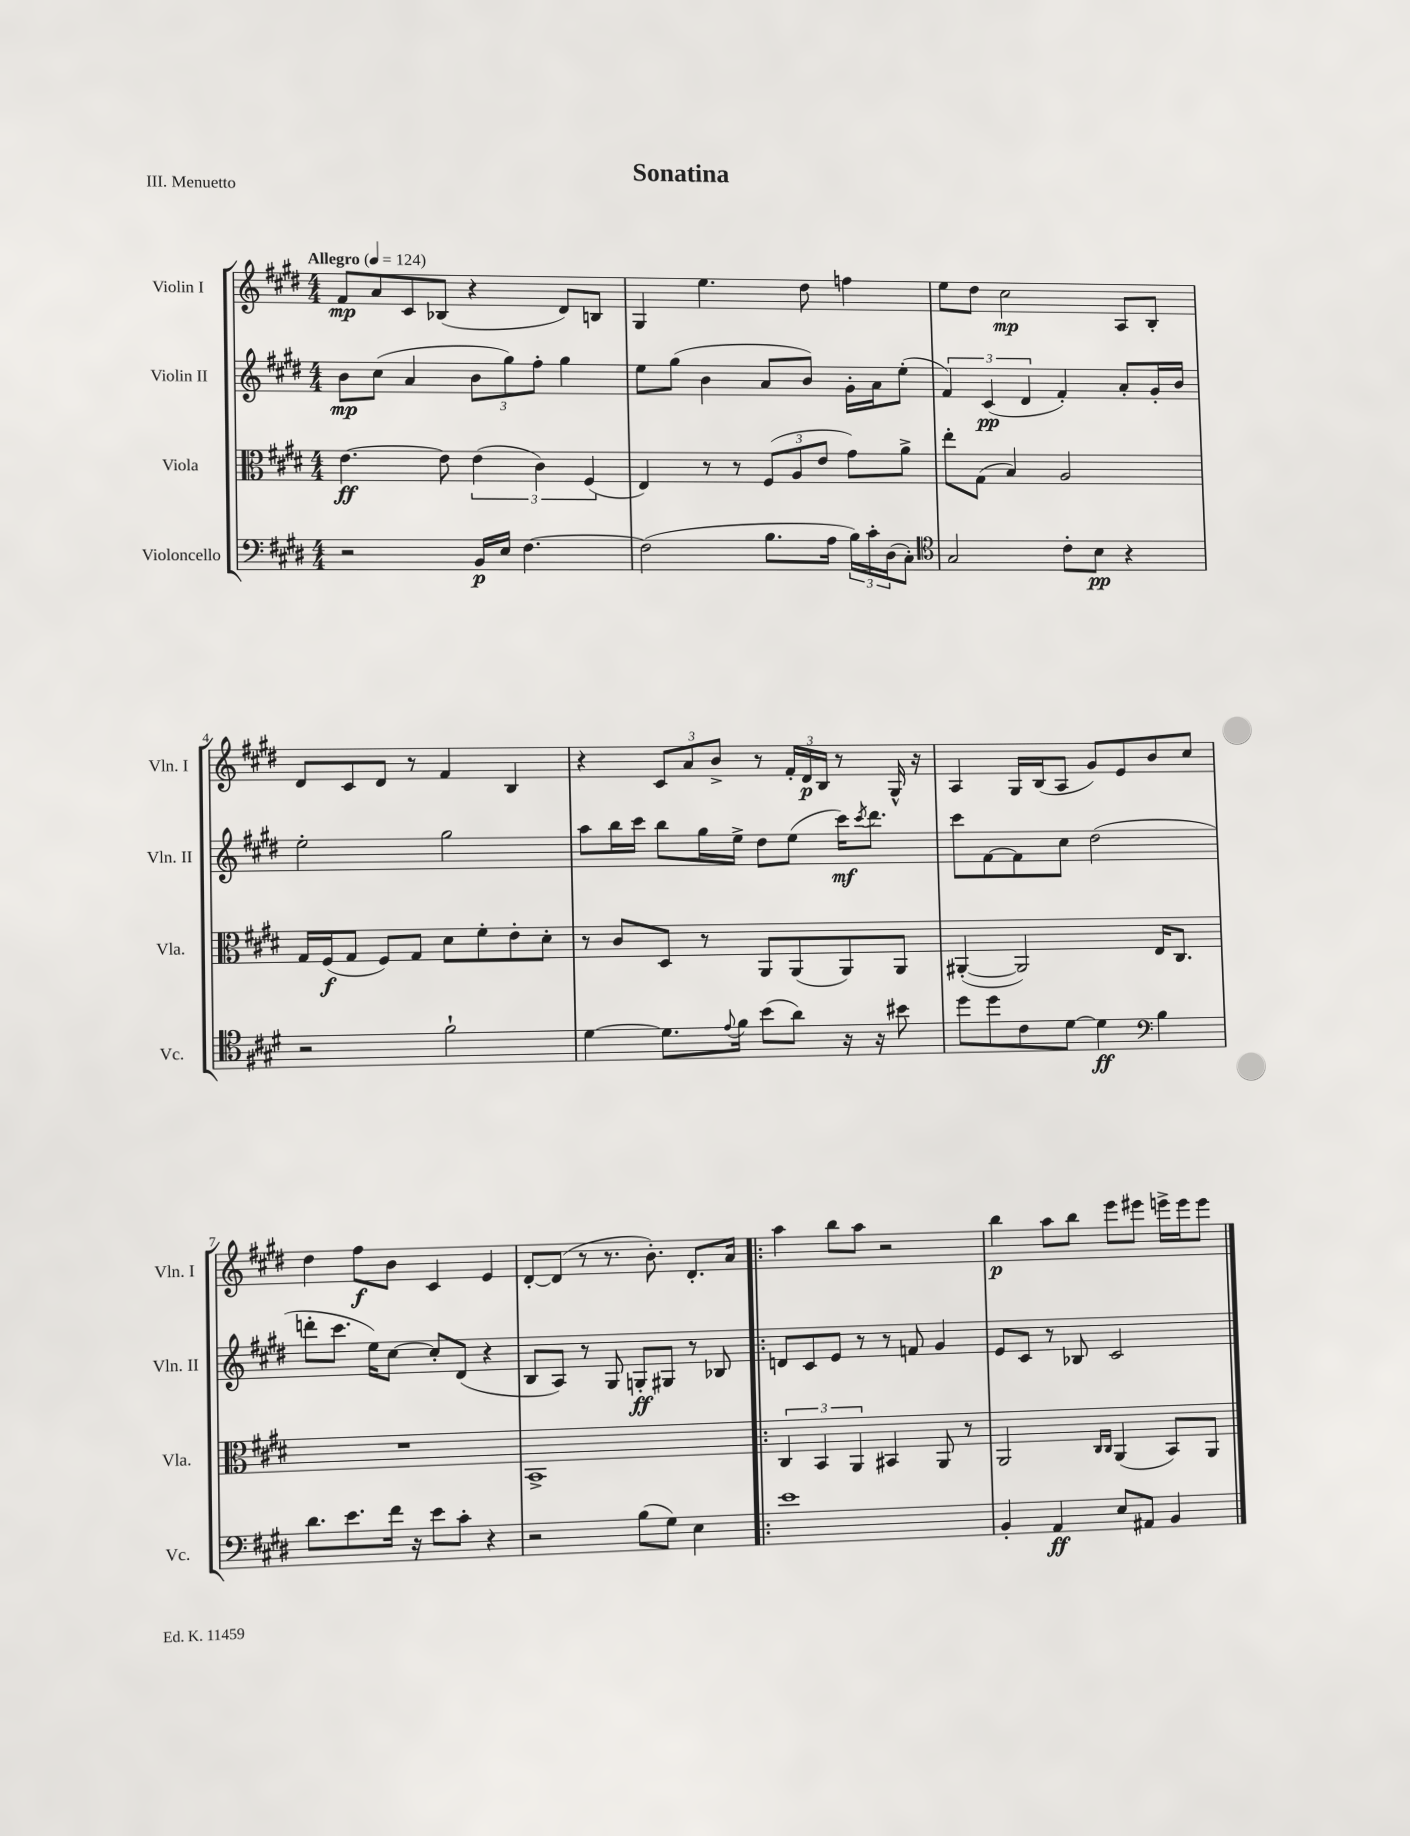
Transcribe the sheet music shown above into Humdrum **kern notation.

**kern	**kern	**kern	**kern
*staff4	*staff3	*staff2	*staff1
*clefF4	*clefC3	*clefG2	*clefG2
*k[f#c#g#d#]	*k[f#c#g#d#]	*k[f#c#g#d#]	*k[f#c#g#d#]
*M4/4	*M4/4	*M4/4	*M4/4
*MM124	*MM124	*MM124	*MM124
2r	[4.e	8b	8f#
.	.	(8cc#	8a
.	.	4a	8c#
.	8e]	.	(8B-
16BB	(6e	12b	4r
16E	.	.	.
.	.	12gg#)	.
[4.F#	.	.	.
.	6c#)	12ff#'	.
.	.	4gg#	8d#)
.	(6F#	.	.
.	.	.	8B
=	=	=	=
(2F#]	4E)	8ee	4G#
.	.	(8gg#	.
.	8r	4b	4.ee
.	8r	.	.
8.B	(12F#	8a	.
.	12A	.	.
.	.	8b)	8dd#
.	12e	.	.
16A	.	.	.
24B)	8g#)	16g#'	4ff
24c#'	.	.	.
.	.	16a	.
(24D#	.	.	.
8C#')	8a^	(8ee'	.
=	=	=	=
*clefC4	*	*	*
2G#	8ee'	6f#)	8ee
.	(8G#	.	8dd#
.	.	(6c#	.
.	4B)	.	2cc#
.	.	6d#	.
8c#'	2A	4f#')	.
8B	.	.	.
4r	.	8a'	8A
.	.	16g#'	8B'
.	.	16b	.
=	=	=	=
2r	16G#	2ee'	8d#
.	(16F#	.	.
.	8G#	.	8c#
.	8F#)	.	8d#
.	8G#	.	8r
2f#`	8d#	2gg#	4f#
.	8f#'	.	.
.	8e'	.	4B
.	8d#'	.	.
=	=	=	=
[4d#	8r	8aa	4r
.	8c#	16bb	.
.	.	16ccc#	.
8.d#]	8D#	8bb	12c#
.	.	.	12a
.	8r	16gg#	.
.	.	.	12b^
8qqe	.	.	.
16f#	.	16ee^	.
(8b	8AA	8dd#	8r
8a)	(8AA	(8ee	24f#'
.	.	.	24d#
.	.	.	24B
16r	8AA)	16ccc#)	8r
.	.	8qccc#	.
16r	.	8.ddd#	.
8b#	8AA	.	16G#^^
.	.	.	16r
=	=	=	=
8dd#	([4AA#'	8ccc#	4A
8dd#	.	[8f#	.
8c#	2AA#])	8f#]	16G#
.	.	.	(16B
[8d#	.	8cc#	8A
4d#]	.	(2dd#	8g#)
.	.	.	8e
*clefF4	*	*	*
4B	16E	.	8b
.	8.C#	.	.
.	.	.	8cc#
=	=	=	=
8.d#	1r	8ddd'	4dd#
.	.	8.ccc#	.
8.e	.	.	.
.	.	.	8ff#
.	.	16ee)	.
16f#	.	[8cc#	8b
16r	.	.	.
8e	.	8cc#']	4c#
8c#'	.	(8d#	.
4r	.	4r	4e
=	=	=	=
2r	1BB^	8B	[8d#'
.	.	8A)	(8d#]
.	.	8r	8r
.	.	8G#	8.r
(8B	.	8G'	.
.	.	.	8.b')
8G#)	.	8G#	.
4E	.	8r	8.d#'
.	.	8B-	.
.	.	.	16a
=!|:	=!|:	=!|:	=!|:
1e	6C#	8d	4aa
.	.	8c#	.
.	6BB	.	.
.	.	8e	8bb
.	6AA	.	.
.	.	8r	8aa
.	4BB#	8r	2r
.	.	8f	.
.	8AA	4g#	.
.	8r	.	.
=	=	=	=
4BB'	2AA	8e	4bb
.	.	8c#	.
4AA	.	8r	8aa
.	.	8B-	8bb
.	16qqC#	.	.
.	16qqC#	.	.
8E	(4AA	2c#	8eee
8AA#	.	.	8eee#
4BB	8BB)	.	16eee^
.	.	.	16eee
.	8AA	.	8eee
==	==	==	==
*-	*-	*-	*-
